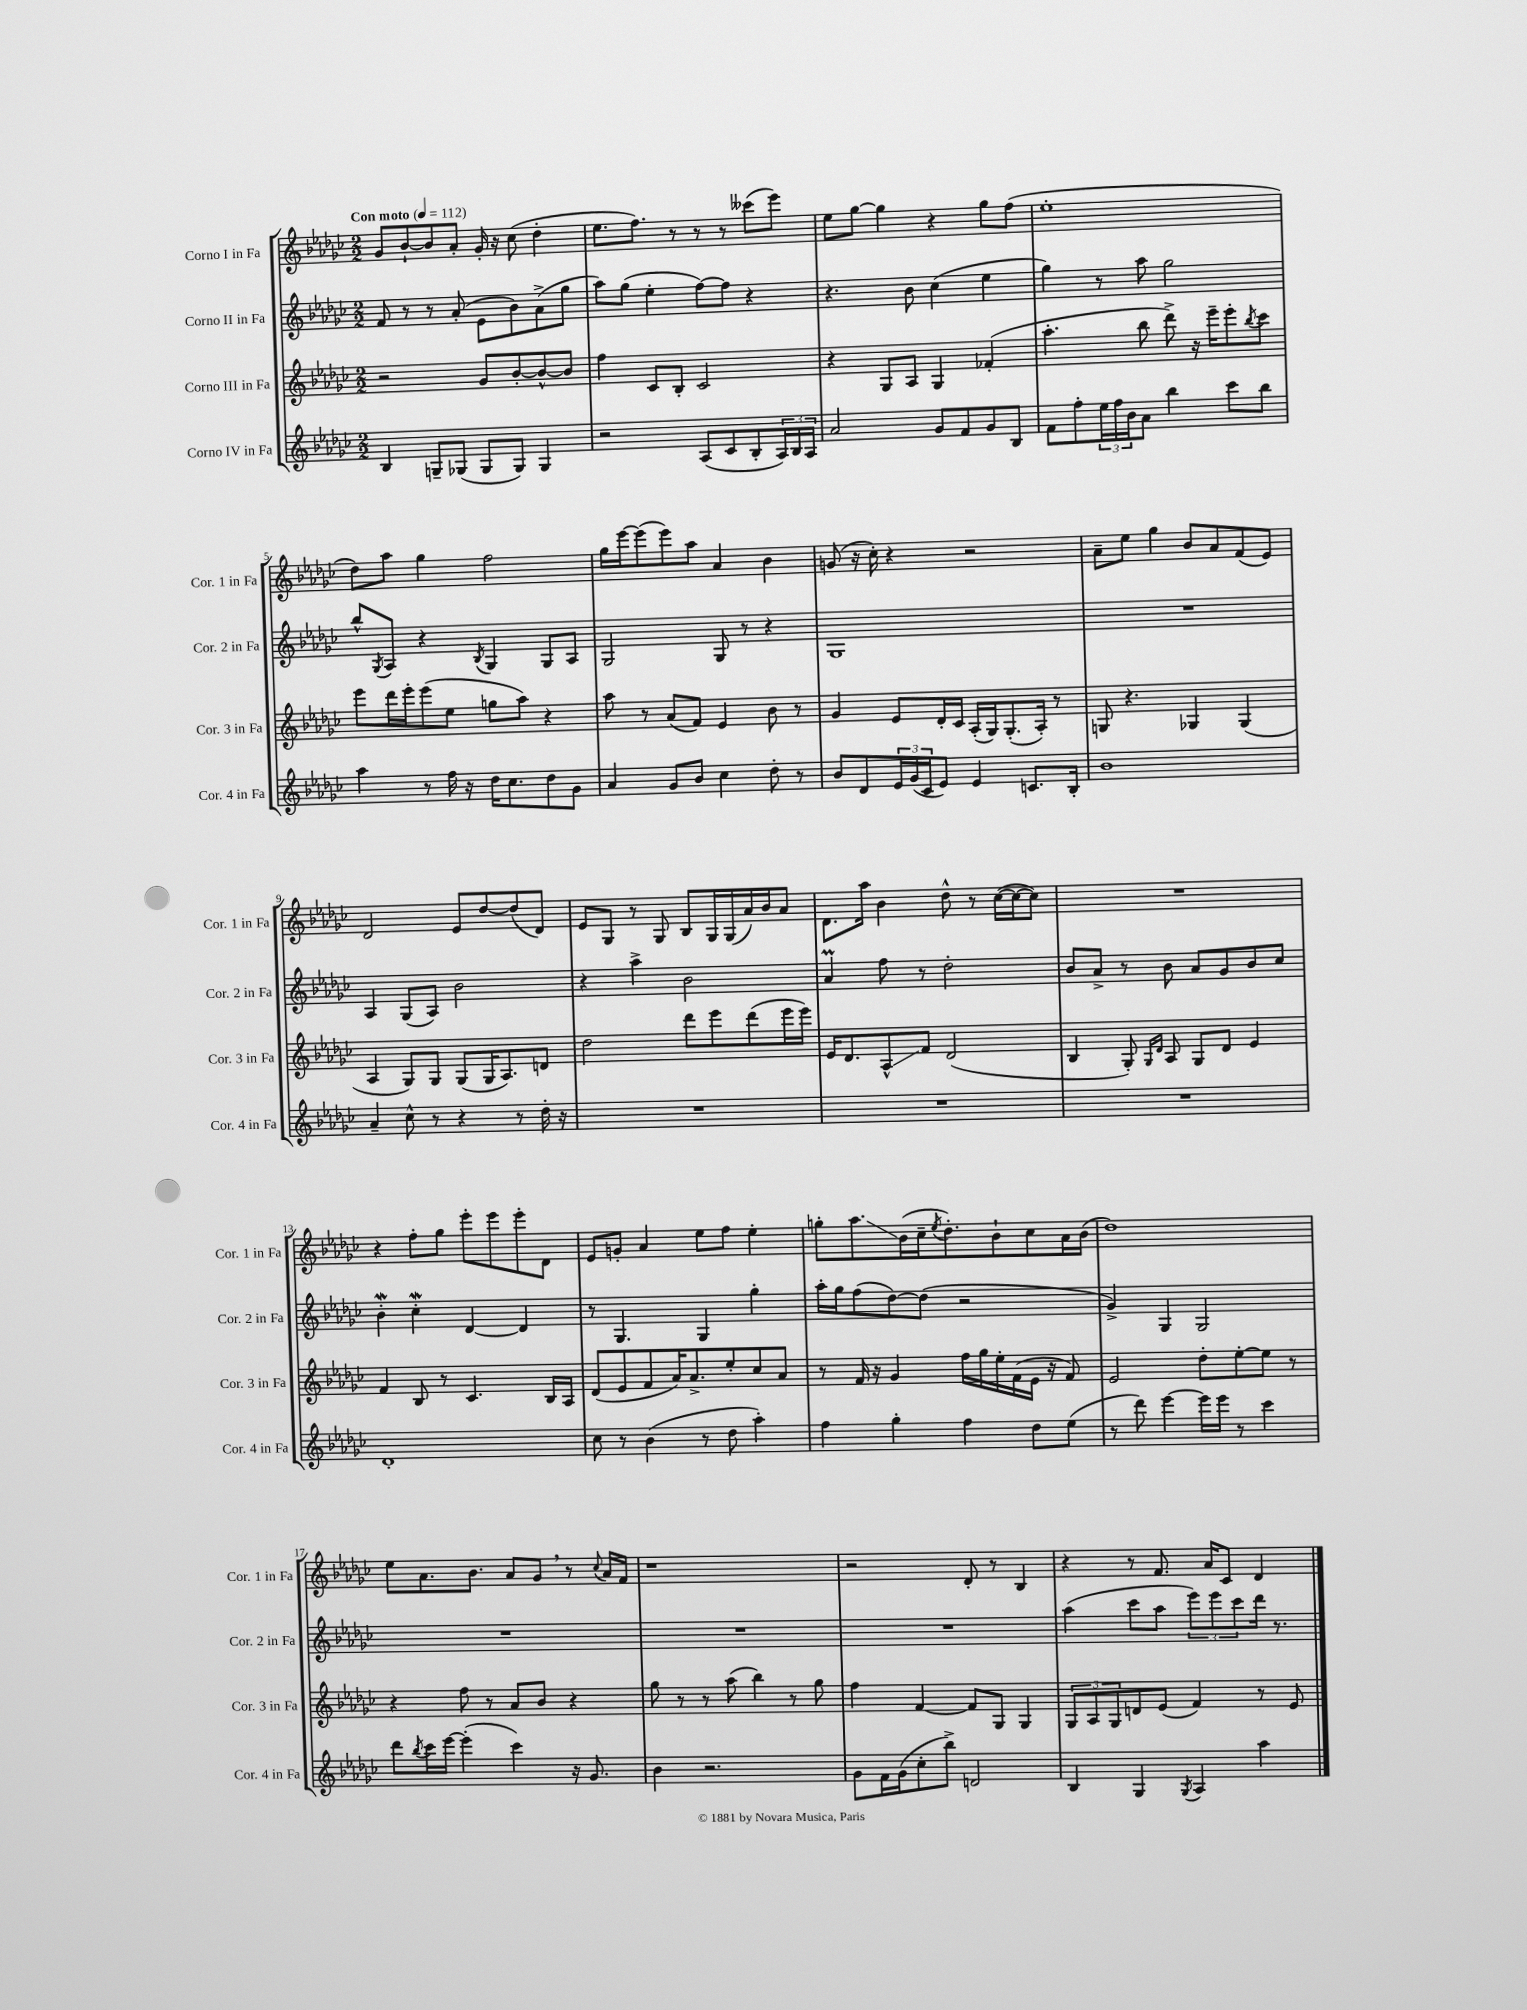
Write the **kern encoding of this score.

**kern	**kern	**kern	**kern
*staff4	*staff3	*staff2	*staff1
*clefG2	*clefG2	*clefG2	*clefG2
*k[b-e-a-d-g-c-]	*k[b-e-a-d-g-c-]	*k[b-e-a-d-g-c-]	*k[b-e-a-d-g-c-]
*M2/2	*M2/2	*M2/2	*M2/2
*MM112	*MM112	*MM112	*MM112
4B-/	2r	8f/	8g-/L
.	.	8r	[8b-`/
8G~/L	.	8r	8b-/]
(8G-/J	.	(8a-'/	8a-'/J
8G-/L	8g-/L	8e-\L	16g-'/
.	.	.	16r
8G-/J)	[8b-'/	8b-\)	(8cc-\
4G-/	8b-^^/_	(8a-^\	4dd-'\
.	8b-/]J	8gg-\J	.
=	=	=	=
2r	4ff\	8aa-\L)	8.ee-\L
.	.	(8gg-\J	.
.	.	.	8.ff\J)
.	8c-/L	4ee-'\	.
.	8B-'/J	.	8r
(8A-/L	2c-/	[8ff\L)	8r
8c-/	.	8ff\]J	8r
8B-'/	.	4r	(8ccc--\L
24A-/L)	.	.	8eee-\J)
24B-/	.	.	.
24A-/JJ	.	.	.
=	=	=	=
2a-/	4r	4.r	8ee-\L
.	.	.	[8gg-\J
.	8G-/L	.	4gg-\]
.	8A-/J	8b-\	.
8g-/L	4G-/	(4cc-\	4r
8f/	.	.	.
8g-/	(4f-'/	4ee-\	8gg-\L
8B-/J	.	.	(8ff\J
=	=	=	=
8f\L	4.aa-'\	4gg-\)	1ee-'
8ff'\	.	.	.
24ee-\L	.	8r	.
24ff\	.	.	.
24b-\J	.	.	.
8a-\J	8bb-\	8aa-\	.
4bb-\	8ddd-^\)	2gg-\	.
.	16r	.	.
.	16eee-~\LK	.	.
8ccc-\L	8eee-'\	.	.
.	8qbb-/	.	.
8bb-\J	8ccc-\J	.	.
=	=	=	=
4aa-\	8eee-\L	8bb-^^/L	8dd-\L)
.	.	8qG-/	.
.	16ddd-\L	8A-/J	8aa-\J
.	16eee-'\J	.	.
8r	(8eee-\	4r	4gg-\
16ff\	8ee-\J	.	.
16r	.	.	.
.	.	8qB-/	.
16dd-\LK	8gg\L	4G-/	2ff\
8.cc-\	.	.	.
.	8aa-\J)	.	.
8dd-\	4r	8G-/L	.
8g-\J	.	8A-/J	.
=	=	=	=
4a-/	8aa-\	2G-/	16gg-\LL
.	.	.	[16eee-\J
.	8r	.	(8eee-\]
8g-/L	(8a-/L	.	8eee-\)
8b-/J	8f/J)	.	8aa-\J
4cc-\	4e-/	8G-/	4a-/
.	.	8r	.
8dd-'\	8b-\	4r	4b-\
8r	8r	.	.
=	=	=	=
8b-/L	4g-/	1G-	(8g/
8d-/	.	.	16r
.	.	.	16cc-'\)
24e-/L	8e-/L	.	4r
(24g-/	.	.	.
24c-/J	.	.	.
8e-/J)	16d-'/L	.	.
.	16c-/JJ	.	.
4e-/	(16A-'/LL	.	2r
.	16G-/J)	.	.
.	(8.G-'/	.	.
8.c/L	.	.	.
.	16A-'/Jk)	.	.
.	8r	.	.
16B-'/Jk	.	.	.
=	=	=	=
1b-	8G/	1r	8a-~\L
.	4.r	.	8ee-\J
.	.	.	4gg-\
.	4G-/	.	8b-/L
.	.	.	8a-/
.	(4G-/	.	(8f/
.	.	.	8e-/J)
=	=	=	=
4a-~/	4A-/	4A-/	2d-/
8cc-^^\	8G-/L)	(8G-/L	.
8r	8G-/J	8A-/J)	.
4r	(8G-/L	2b-\	8e-/L
.	16G-/K	.	[8dd-/
.	8.A-/)	.	.
8r	.	.	(8dd-/]
16dd-'\	8d/J	.	8d-/J)
16r	.	.	.
=	=	=	=
1r	2dd-\	4r	8e-/L
.	.	.	8G-/J
.	.	4aa-^\	8r
.	.	.	8G-/
.	8ddd-\L	2b-\	8B-/L
.	8eee-\	.	16G-/L
.	.	.	(16G-/
.	(8ddd-\	.	16a-/)
.	.	.	16b-/J
.	16eee-\L	.	8a-/J
.	16eee-\JJ)	.	.
=	=	=	=
1r	16e-/LK	4a-/	8.d-\L
.	8.d-/	.	.
.	.	.	16aa-\Jk
.	8A-^^/	8ff\	4b-\
.	8f/J	8r	.
.	(2d-/	2dd-'\	8dd-^^\
.	.	.	8r
.	.	.	([16cc-\LL
.	.	.	16cc-\_J
.	.	.	8cc-\]J)
=	=	=	=
1r	4B-/	8b-/L	1r
.	.	8a-^/J	.
.	8G-'/)	8r	.
.	16qqG-/LL	.	.
.	16qqd-/JJ	.	.
.	8A-/	8b-\	.
.	8G-/L	8a-/L	.
.	8d-/J	8g-/	.
.	4e-/	8b-/	.
.	.	8cc-/J	.
=	=	=	=
1d-'	4f/	4b-'\	4r
.	8B-/	4cc-'\	8ff'\L
.	8r	.	8gg-\J
.	4.c-/	[4d-/	8eee-'\L
.	.	.	8eee-\
.	.	4d-/]	8eee-'\
.	16B-/LL	.	8d-\J
.	16A-/JJ	.	.
=	=	=	=
8cc-\	(8d-/L	8r	8e-/L
8r	8e-/	4.G-/	8g'/J
(4b-\	8f/	.	4a-/
.	16a-/K)	.	.
.	8.a-^/	.	.
8r	.	4G-/	8ee-\L
8dd-\	8ee-'/	.	8ff\J
4aa-'\)	8cc-/	4gg-'\	4ee-'\
.	8a-/J	.	.
=	=	=	=
4ff\	8r	16aa-'\LL	8gg'\L
.	.	16gg-\J	.
.	16f/	(8ff\	8.aa-\
.	16r	.	.
4gg-'\	4g-/	[8dd-\)	.
.	.	.	(16b-\L
.	.	(8dd-\]J	16cc-~\J
.	.	.	8qee-/
.	.	.	8.dd-'\)
4ff\	16ff\LL	2r	.
.	16gg-\	.	.
.	16ee-'\	.	8b-`\
.	(16f\	.	.
8dd-\L	16e-\JJ	.	8cc-\
.	16r	.	.
(8ee-\J	8f/)	.	16a-\L
.	.	.	(16b-\JJ
=	=	=	=
8r	2e-/	4g-^/)	1dd-)
8ddd-\)	.	.	.
[4eee-\	.	4G-/	.
16eee-\]LL	8dd-'\L	2G-/	.
16eee-\JJ	.	.	.
8r	[8ee-'\	.	.
4ccc-\	8ee-\]J	.	.
.	8r	.	.
=	=	=	=
8ddd-\L	4r	1r	8ee-\L
8qbb-/	.	.	.
16ccc-\L	.	.	8.a-\
[16eee-\JJ	.	.	.
(4eee-'\]	8ff\	.	.
.	.	.	8.b-\J
.	8r	.	.
4ccc-\)	8a-/L	.	8a-/L
.	8b-/J	.	8g-/J
16r	4r	.	8r
8.g-/	.	.	.
.	.	.	8qqcc-/
.	.	.	16a-/LL
.	.	.	16f/JJ
=	=	=	=
4b-\	8gg-\	1r	1r
.	8r	.	.
2.r	8r	.	.
.	(8aa-\	.	.
.	4bb-\)	.	.
.	8r	.	.
.	8gg-\	.	.
=	=	=	=
8g-\L	4ff\	1r	2r
16f\L	.	.	.
(16g-\J	.	.	.
8cc-'\	[4f/	.	.
8bb-^\J)	.	.	.
2d/	8f/]L	.	8d-'/
.	8G-/J	.	8r
.	4G-/	.	4B-/
=	=	=	=
4B-/	12G-/L	(4aa-\	4r
.	12A-/	.	.
.	12G-/	.	.
4G-/	8d/	8ccc-\L	8r
.	(8e-/J	8aa-\J	8.f/
8qG-/	.	.	.
4A-/	4f/)	12eee-\L)	.
.	.	.	16a-/LK
.	.	12eee-\	.
.	.	.	8c-/J
.	.	12ccc-\	.
4aa-\	8r	16ddd-\Jk	4d-/
.	.	8.r	.
.	8e-/	.	.
==	==	==	==
*-	*-	*-	*-
